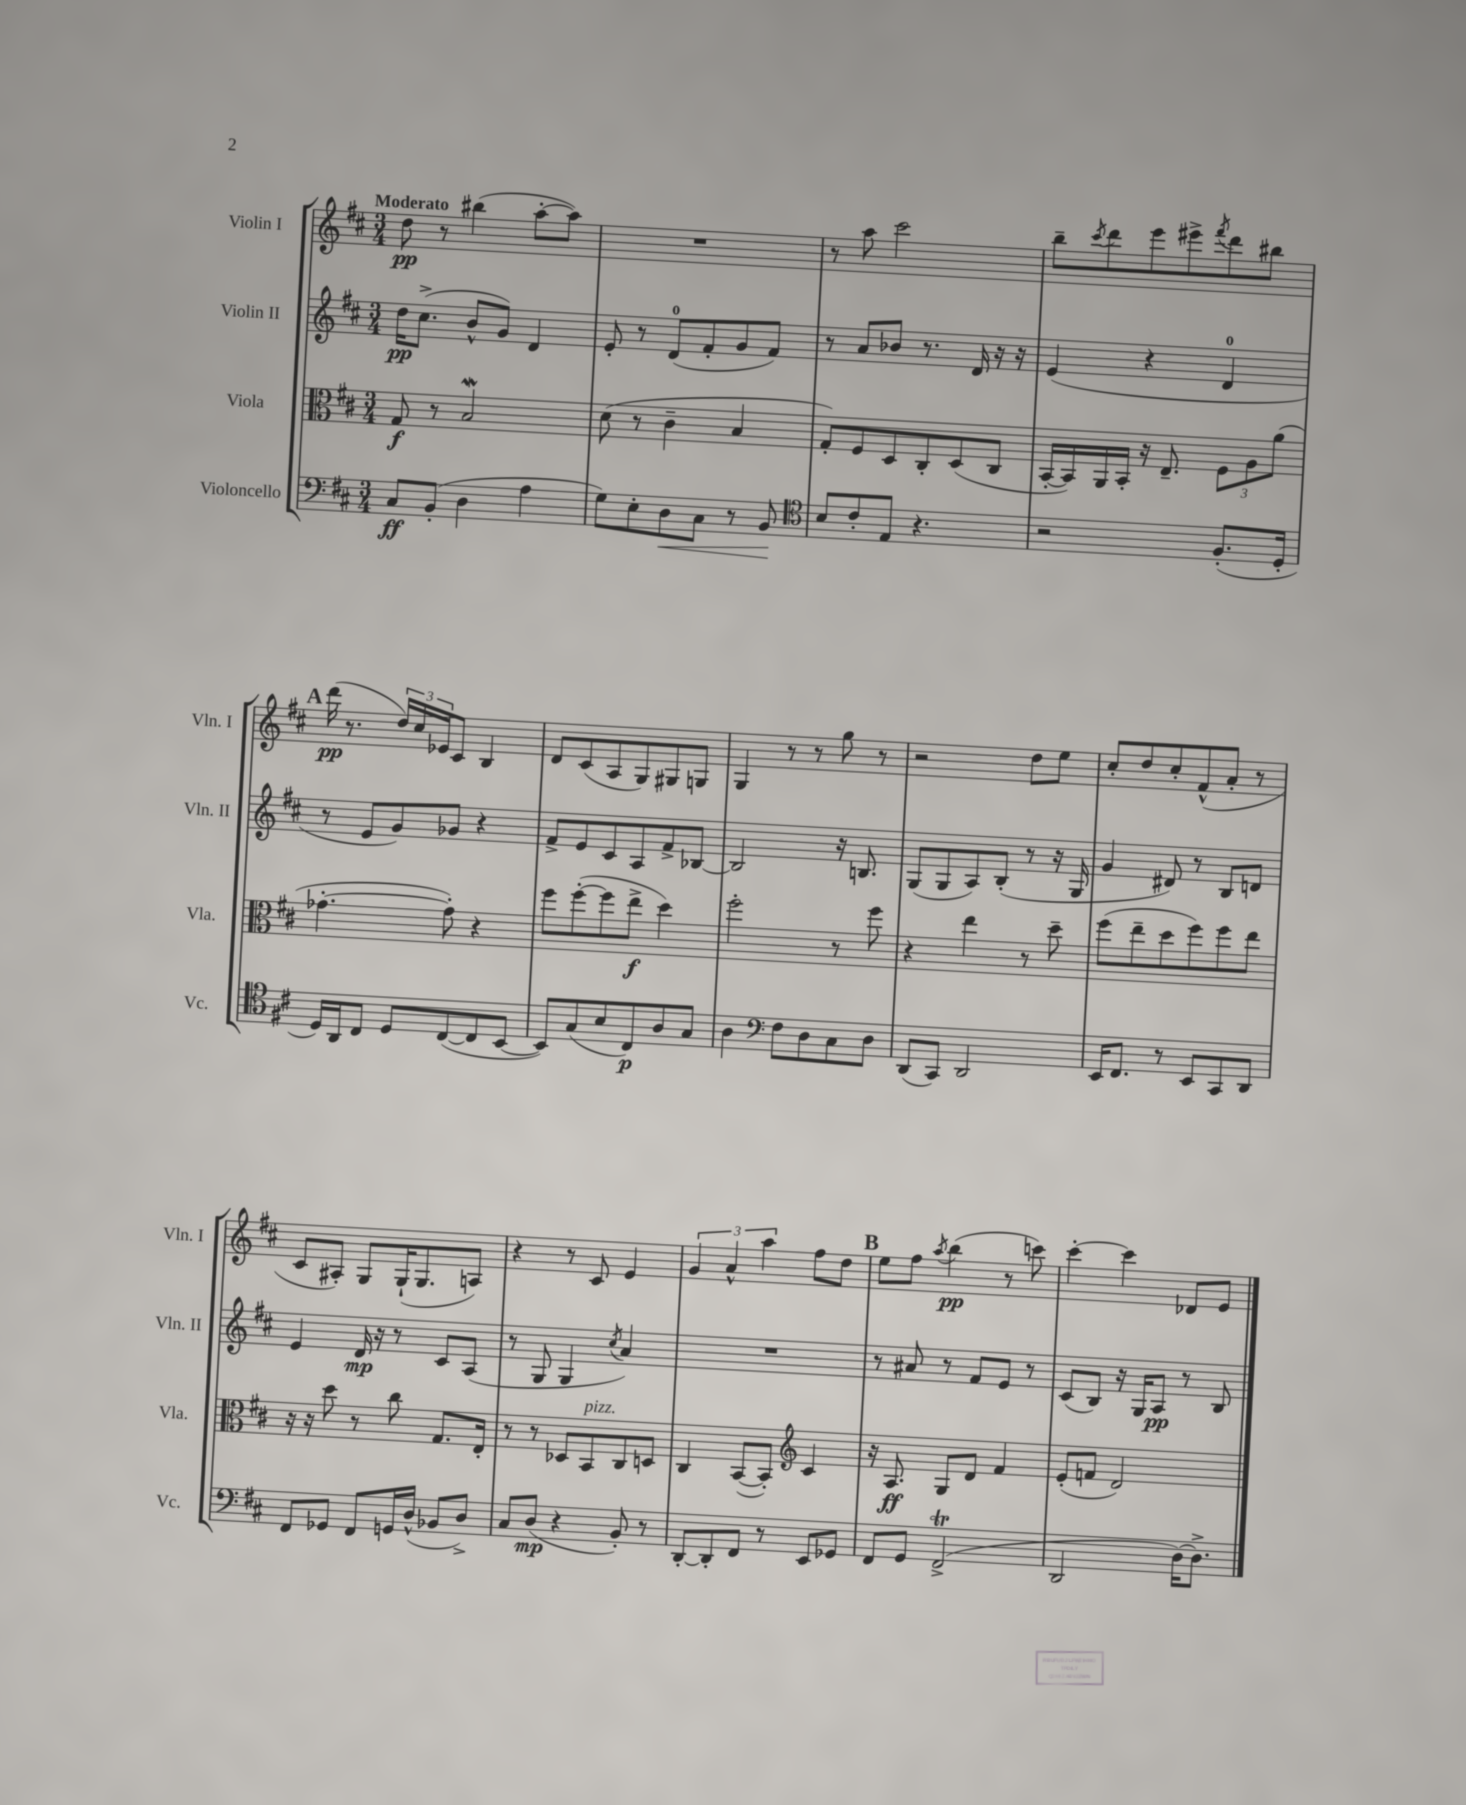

**kern	**kern	**kern	**kern
*staff4	*staff3	*staff2	*staff1
*clefF4	*clefC3	*clefG2	*clefG2
*k[f#c#]	*k[f#c#]	*k[f#c#]	*k[f#c#]
*M3/4	*M3/4	*M3/4	*M3/4
8C#/L	8G/	16dd\LK	8dd\
.	.	(8.cc#^\J	.
(8BB'/J	8r	.	8r
4D\	2B/	8b^^/L	(4bb#\
.	.	8g/J)	.
4A\	.	4d/	[8aa'\L
.	.	.	8aa\]J)
=	=	=	=
8G\L)	(8d\	8e'/	2.r
8E'\	8r	8r	.
8D\	4c#~\	(8d/L	.
8C#\J	.	8f#'/	.
8r	4B/	8g/	.
8BB/	.	8f#/J)	.
=	=	=	=
*clefC4	*	*	*
8B/L	8G'/L)	8r	8r
8c#'/	8F#/	8a/L	8aa\
8E/J	8D/	8b-/J	2ccc#\
4.r	8C#'/	8.r	.
.	(8D/	.	.
.	.	16d/	.
.	8C#/J	16r	.
.	.	16r	.
=	=	=	=
2r	[16BB'/LL	(4e/	8bb~\L
.	16BB/])	.	.
.	.	.	8qccc#/
.	16AA/	.	8ddd\
.	16BB'/JJ	.	.
.	16r	4r	8eee\
.	8.E~/	.	.
.	.	.	8eee#^\
.	.	.	8qfff#/
(8.F#'/L	12F#\L	4d/	8ddd\
.	12A\	.	.
.	.	.	8bb#\J
.	(12a\J	.	.
16D'/Jk	.	.	.
=	=	=	=
16D/LL)	[4.g-'\	8r	(16ddd\
16AA/J	.	.	8.r
8C#/J	.	8e/L	.
8D/L	.	8g/)	24dd/LL)
.	.	.	24cc#/
.	.	.	24e-/J
([8C#/	8g-'\])	8g-/J	8c#/J
8C#/]	4r	4r	4B/
[8BB/J	.	.	.
=	=	=	=
8BB/]L)	8ff#\L	8f#^/L	8d/L
(8G/	([8ff#'\	8e/	(8c#/
8B/	8ff#\]	8c#/	8A/
8C#/)	8ee^\J	8A/	8G/)
8A/	4dd\)	8f#^/	8G#/
8G/J	.	[8B-/J	8G/J
=	=	=	=
4A\	2ff#'\	2B-/]	4G/
*clefF4	*	*	*
8F#\L	.	.	8r
8D\	.	.	8r
8C#\	8r	16r	8gg\
.	.	8.B/	.
8D\J	8ff#\	.	8r
=	=	=	=
(8DD/L	4r	(8G/L	2r
8CC#/J)	.	8G/	.
2DD/	4ee\	8A/)	.
.	.	(8B'/J	.
.	8r	8r	8dd\L
.	8dd~\	16r	8ee\J
.	.	16G/	.
=	=	=	=
16EE/LK	(8ff#\L	4g/	8cc#'/L
8.FF#/J	.	.	.
.	8ee~\	.	8dd/
8r	8dd\	8d#/)	8cc#'/
8EE/L	8ff#\)	8r	(8f#^^/
8CC#/	8ff#\	8B/L	8a'/J
8DD/J	8ee\J	8d/J	8r
=	=	=	=
8FF#/L	16r	4e/	8c#/L
.	16r	.	.
8GG-/J	8dd\	.	8A#'/J)
8FF#/L	8r	16d/	8G/L
.	.	16r	.
16GG/L	8cc#\	8r	(16G`/K
(16D^^/JJ	.	.	8.G/
8BB-/L	8.G/L	8c#/L	.
8D^/J)	.	(8A/J	8A/J)
.	16E'/Jk	.	.
=	=	=	=
8C#/L	8r	8r	4r
(8D/J	8r	8G/	.
4r	8D-/L	4G/	8r
.	8BB/	.	8c#/
.	.	8qcc#/	.
8BB'/)	8C#/	4a/)	4e/
8r	8D/J	.	.
=	=	=	=
[8DD'/L	4C#/	2.r	6g/
8DD'/]	.	.	.
.	.	.	6a^^/
8FF#/J	([8BB/L	.	.
.	.	.	6aa\
8r	8BB'/]J)	.	.
*	*clefG2	*	*
8EE/L	4c#/	.	8ff#\L
8GG-/J	.	.	8dd\J
=	=	=	=
8FF#/L	16r	8r	8ee\L
.	8.A/	.	.
8GG/J	.	8a#/	8ff#\J
.	.	.	8qaa/
(2FF#^/	8G/L	8r	(4bb\
.	8d/J	8f#/L	.
.	4f#/	8e/J	8r
.	.	8r	8ccc\)
=	=	=	=
2DD/	(8e'/L	(8c#/L	[4ccc#'\
.	8f/J	8B/J)	.
.	2d/)	16r	4ccc#\]
.	.	16G/LK	.
.	.	8A/J	.
[16D\LK)	.	8r	8d-/L
8.D^\]J	.	.	.
.	.	8B/	8e/J
==	==	==	==
*-	*-	*-	*-
